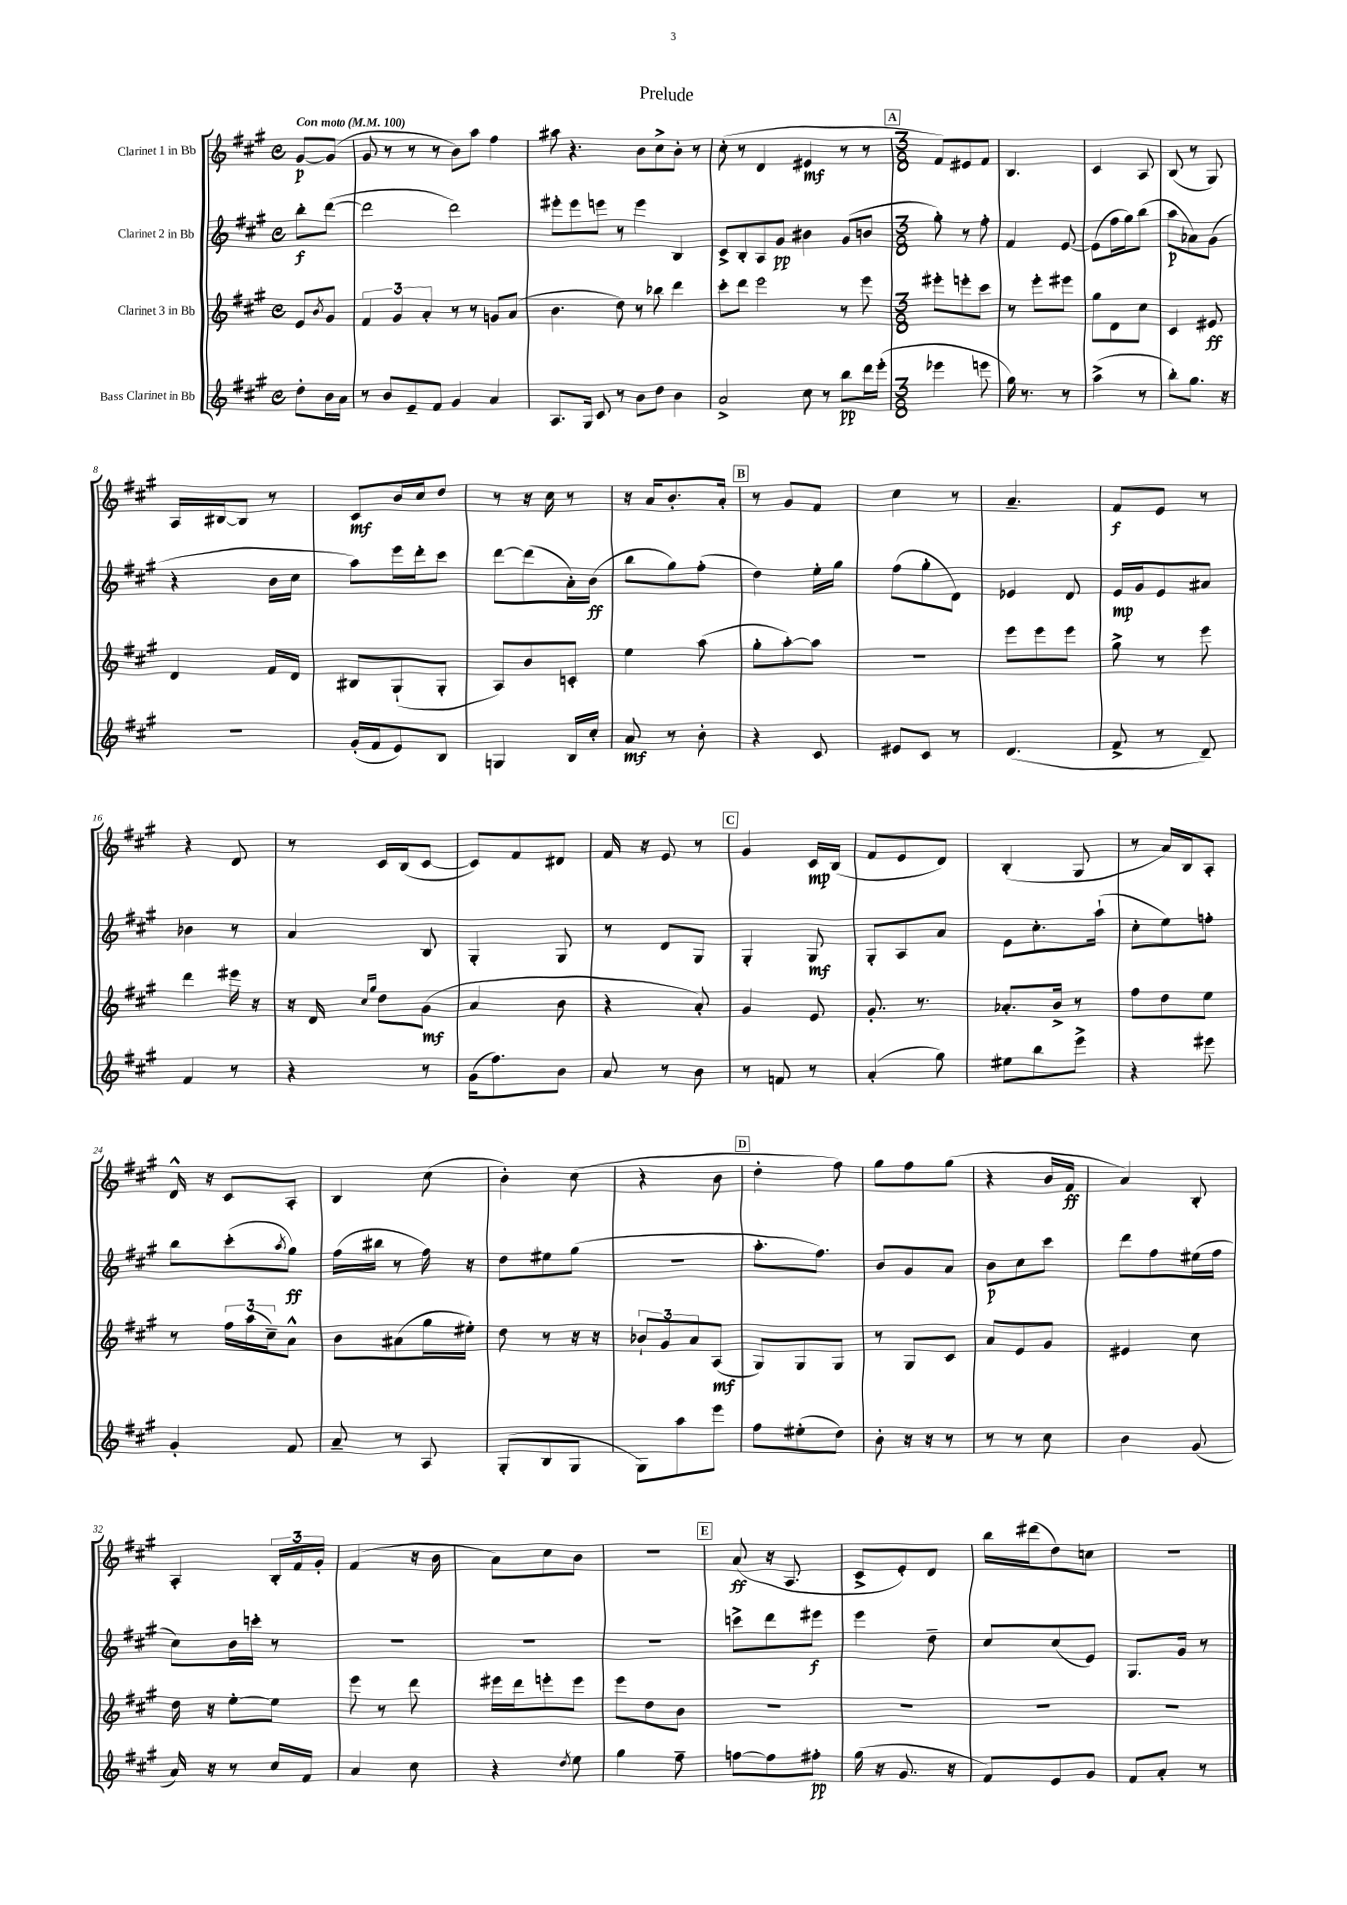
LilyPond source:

\header { title = "Prelude" }
<<
\new StaffGroup <<
\new Staff = "s0" \with { instrumentName = "Clarinet 1 in Bb" } {
    \clef treble \key a \major \defaultTimeSignature \time 4/4 \partial 4 \tempo "Con moto" 4 = 100
    gis'8~\p gis'8( |
    gis'8 r8 r8 r8 b'8) a''8 fis''4 |
    ais''8 r4. b'8 cis''8-> b'8-. r8 |
    cis''8-.( r8 d'4 eis'4\mf r8 r8 |
    \mark \markup { \box "A" } \numericTimeSignature \time 3/8 fis'8) eis'8 fis'8 |
    b4. |
    cis'4 a8 |
    b8( r8 gis8) |
    a16 bis16~ bis8 r8 |
    cis'8\mf b'16 cis''16 d''8 |
    r8 r16 cis''16 r8 |
    r16 a'16 b'8.-. a'16-. |
    \mark \markup { \box "B" } r8 gis'8 fis'8 |
    cis''4 r8 |
    a'4.-- |
    fis'8\f e'8 r8 |
    r4 d'8 |
    r8 cis'16 b16( cis'8~ |
    cis'8) fis'8 dis'8 |
    fis'16 r16 e'8 r8 |
    \mark \markup { \box "C" } gis'4 cis'16\mp b16( |
    fis'8 e'8 d'8) |
    b4-.( gis8 |
    r8 a'16) b16 a8-. |
    d'16-^ r16 cis'8 a8-. |
    b4 cis''8( |
    b'4-.) cis''8( |
    r4 b'8 |
    \mark \markup { \box "D" } d''4-. fis''8) |
    gis''8 fis''8 gis''8( |
    r4 b'16 fis'16\ff |
    a'4) b8-. |
    a4-. \tuplet 3/2 { b16-. fis'16 gis'16-. } |
    fis'4( r16 b'16 |
    a'8) cis''8 b'8 |
    R4. |
    \mark \markup { \box "E" } a'8\ff( r16 a8. |
    cis'8-> e'8-.) d'8 |
    b''16 dis'''16( d''8) c''8 |
    R4. \bar "|." |
}
\new Staff = "s1" \with { instrumentName = "Clarinet 2 in Bb" } {
    \clef treble \key a \major \defaultTimeSignature \time 4/4 \partial 4
    b''8-.\f d'''8~( |
    d'''2 d'''2) |
    eis'''8-. eis'''8 e'''8 r8 e'''4 b4 |
    cis'8-> b8-. a8 gis'8\pp bis'4 gis'8( b'8 |
    \mark \markup { \box "A" } \numericTimeSignature \time 3/8 gis''8-.) r8 fis''8-. |
    fis'4 e'8~ |
    e'8( fis''16 gis''16) b''8( |
    a''8\p aes'8) gis'8( |
    r4 b'16 cis''16 |
    a''8) e'''16 d'''16-. cis'''8 |
    d'''8~ d'''8( a'16-.) b'16\ff( |
    b''8 gis''8) fis''8-.( |
    \mark \markup { \box "B" } d''4) e''16-. gis''16 |
    fis''8( gis''8-. d'8) |
    ees'4 d'8 |
    e'16\mp gis'16 e'8 ais'8 |
    bes'4 r8 |
    a'4 b8 |
    gis4-. gis8 |
    r8 d'8 gis8 |
    \mark \markup { \box "C" } gis4-. gis8\mf |
    gis8-. a8 a'8 |
    e'8 cis''8.-. a''16-!( |
    cis''8-. e''8) f''8-. |
    b''8 cis'''8-.( \acciaccatura { a''8 } gis''8\ff) |
    fis''16( bis''16 r8 fis''16) r16 |
    d''8 eis''8 gis''8( |
    R4. |
    \mark \markup { \box "D" } a''8.-. fis''8.) |
    b'8 gis'8 a'8 |
    b'8\p cis''8 cis'''8 |
    d'''8 fis''8 eis''16( fis''16 |
    cis''8) b'16 c'''16-. r8 |
    R4. |
    R4. |
    R4. |
    \mark \markup { \box "E" } c'''8-> d'''8 eis'''8\f |
    e'''4 d''8-- |
    cis''8 cis''8( e'8) |
    gis8. gis'16 r8 \bar "|." |
}
\new Staff = "s2" \with { instrumentName = "Clarinet 3 in Bb" } {
    \clef treble \key a \major \defaultTimeSignature \time 4/4 \partial 4
    e'8 \acciaccatura { b'8 } gis'8 |
    \tuplet 3/2 { fis'4 gis'4 a'4-. } r8 r8 g'8 a'8( |
    b'4. d''8) r8 bes''8 d'''4 |
    cis'''8-. d'''8 e'''2 r8 e'''8 |
    \mark \markup { \box "A" } \numericTimeSignature \time 3/8 eis'''8-. e'''8-. cis'''8 |
    r8 e'''8-. eis'''8 |
    gis''8 d'8 cis''8 |
    cis'4 eis'8\ff |
    d'4 fis'16 d'16 |
    bis8 gis8-!( gis8-. |
    a8) b'8 c'8-. |
    e''4 a''8( |
    \mark \markup { \box "B" } gis''8-. a''8~-.) a''8 |
    R4. |
    e'''8 e'''8 e'''8 |
    gis''8-> r8 e'''8 |
    d'''4 eis'''16 r16 |
    r16 d'16 \grace { cis''16 gis''16 } d''8 gis'8\mf( |
    a'4 b'8 |
    r4 a'8-.) |
    \mark \markup { \box "C" } gis'4 e'8 |
    gis'8.-. r8. |
    aes'8.-. b'16-> r8 |
    fis''8 d''8 e''8 |
    r8 \tuplet 3/2 { fis''16 a''16( cis''16--) } a'8-^ |
    b'8 ais'8( gis''16 eis''16-.) |
    d''8 r8 r16 r16 |
    \tuplet 3/2 { bes'8-! gis'8 a'8 } a8\mf( |
    \mark \markup { \box "D" } gis8) gis8 gis8 |
    r8 gis8 cis'8 |
    a'8 e'8 gis'8 |
    eis'4 cis''8 |
    d''16 r16 e''8~-. e''8 |
    e'''8 r8 d'''8 |
    eis'''16 d'''16 e'''8-. e'''8 |
    e'''8 d''8 b'8 |
    \mark \markup { \box "E" } R4. |
    R4. |
    R4. |
    R4. \bar "|." |
}
\new Staff = "s3" \with { instrumentName = "Bass Clarinet in Bb" } {
    \clef treble \key a \major \defaultTimeSignature \time 4/4 \partial 4
    d''8-. b'16 a'16 |
    r8 b'8 e'8-- fis'8 gis'4 a'4 |
    a8. gis16 cis'8 r8 b'8 d''8 b'4 |
    a'2-> cis''8 r8 b''8\pp d'''16 e'''16-.( |
    \mark \markup { \box "A" } \numericTimeSignature \time 3/8 ees'''4 e'''8 |
    gis''16) r8. r8 |
    a''4->( r8 |
    b''8-.) gis''8. r16 |
    R4. |
    gis'16-.( fis'16 e'8) b8 |
    g4 b16 cis''16-. |
    a'8\mf r8 b'8-. |
    \mark \markup { \box "B" } r4 cis'8 |
    eis'8 cis'8 r8 |
    d'4.( |
    fis'8-> r8 d'8--) |
    fis'4 r8 |
    r4 r8 |
    gis'16( fis''8.) b'8 |
    a'8 r8 b'8 |
    \mark \markup { \box "C" } r8 f'8 r8 |
    a'4-.( gis''8) |
    eis''8 b''8 e'''8-> |
    r4 eis'''8 |
    gis'4-. fis'8 |
    a'8-- r8 a8 |
    gis8-.( b8 gis8 |
    gis8) a''8 e'''8 |
    \mark \markup { \box "D" } fis''8 eis''8-.( d''8) |
    b'8-. r16 r16 r8 |
    r8 r8 cis''8 |
    b'4 gis'8( |
    a'16) r16 r8 cis''16 fis'16 |
    a'4 cis''8 |
    r4 \acciaccatura { d''8 } e''8 |
    gis''4 fis''8-- |
    \mark \markup { \box "E" } f''8~ f''8 fis''8-.\pp |
    gis''16( r16 gis'8. r16 |
    fis'8) e'8 gis'8 |
    fis'8 a'8-. r8 \bar "|." |
}
>>
>>
